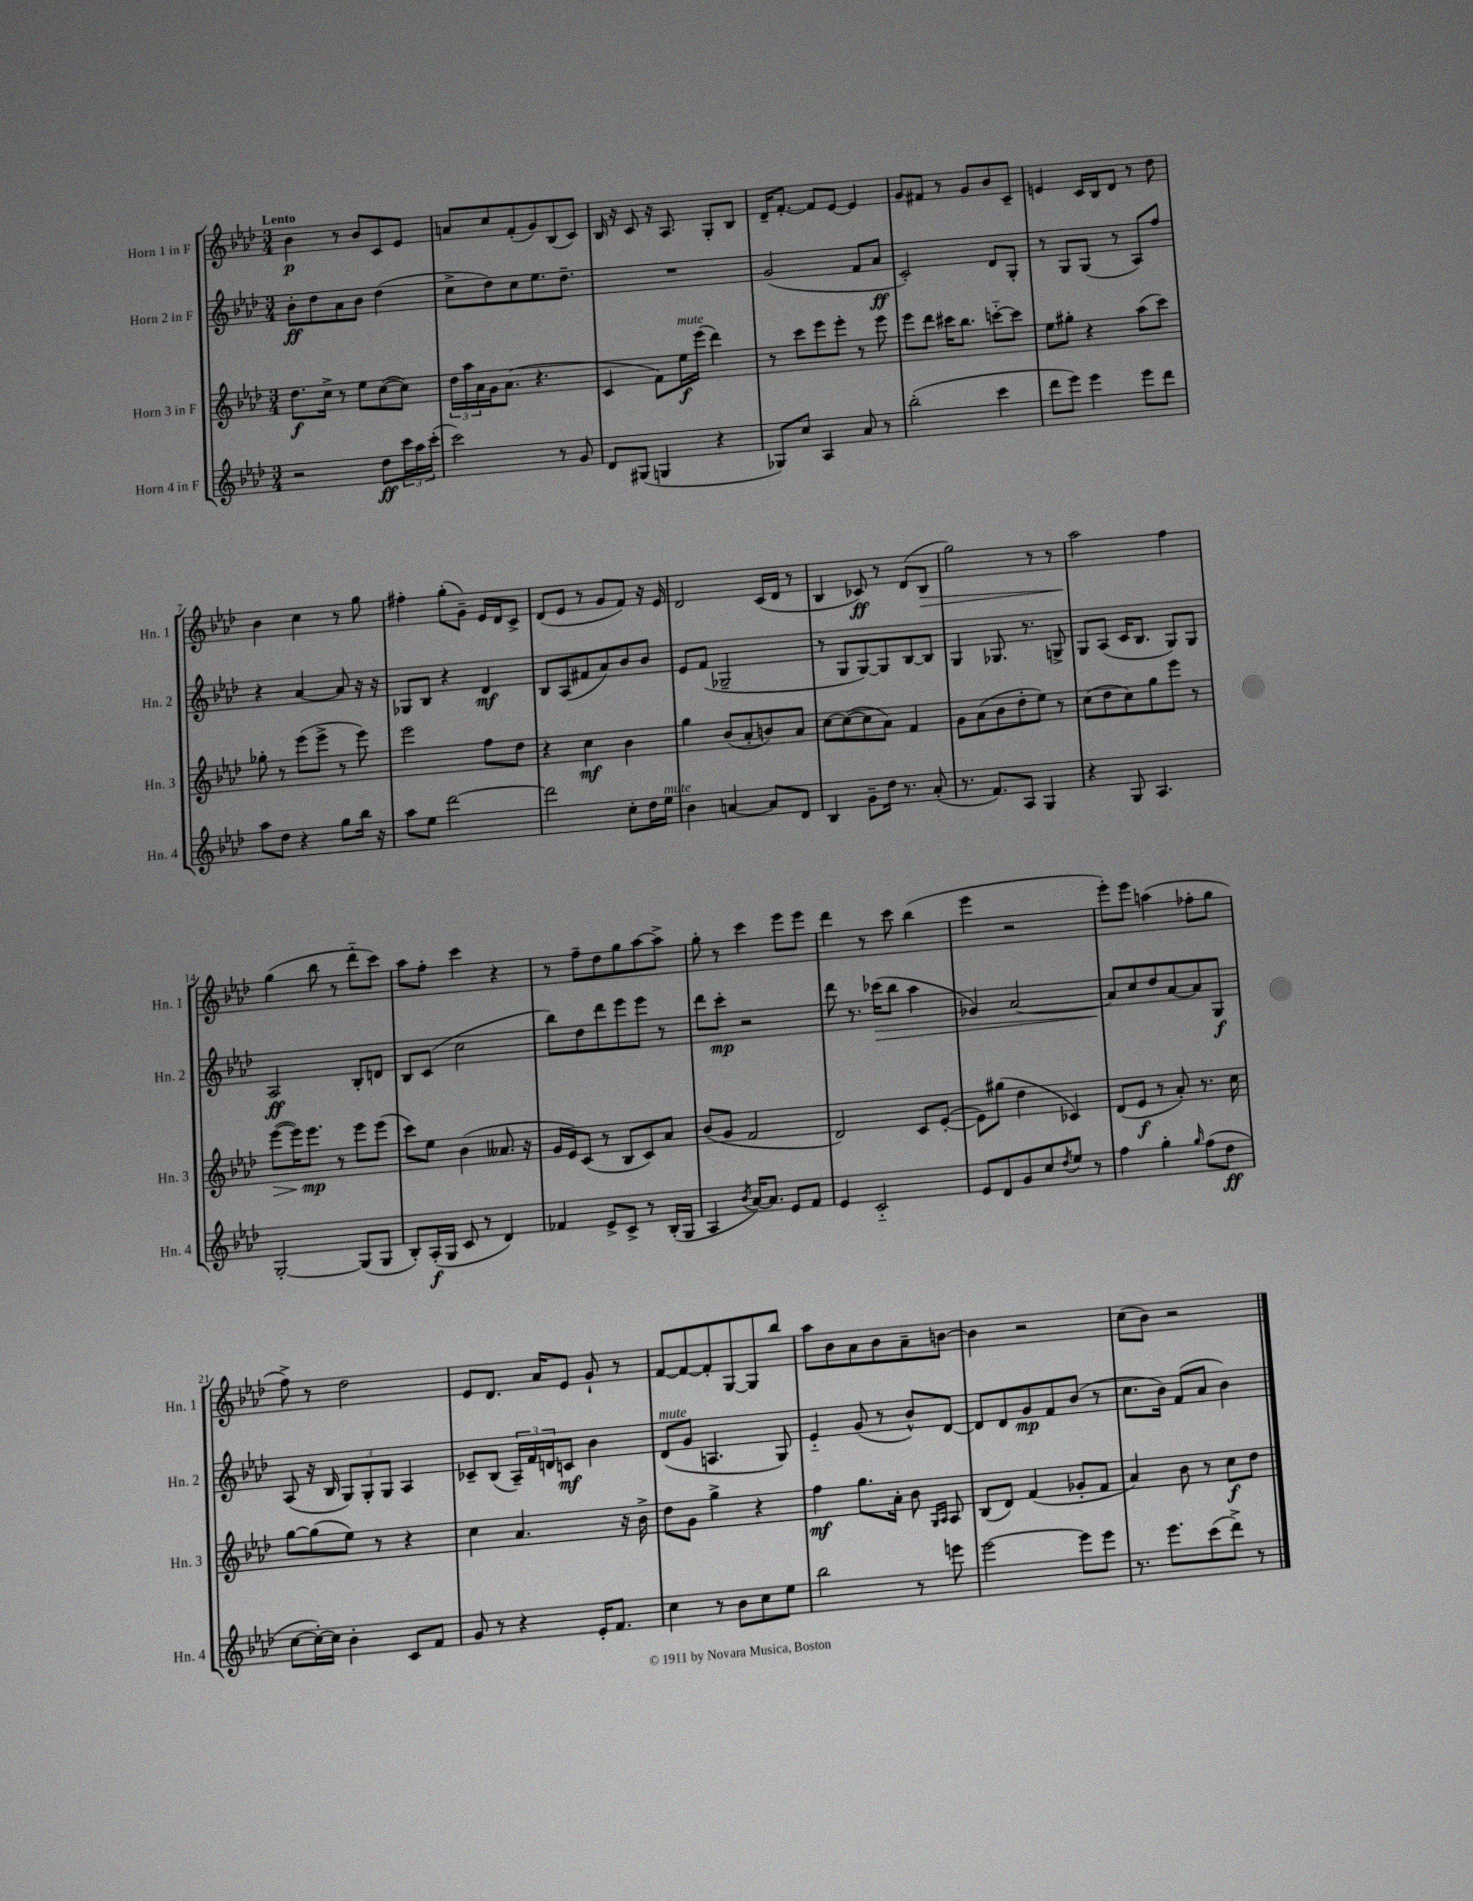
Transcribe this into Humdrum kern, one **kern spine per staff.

**kern	**kern	**kern	**kern
*staff4	*staff3	*staff2	*staff1
*clefG2	*clefG2	*clefG2	*clefG2
*k[b-e-a-d-]	*k[b-e-a-d-]	*k[b-e-a-d-]	*k[b-e-a-d-]
*M3/4	*M3/4	*M3/4	*M3/4
2r	8.dd-\L	8b-'\L	4b-\
.	.	8dd-\	.
.	16cc^\Jk	.	.
.	8r	8a-\	8r
.	8ee-\L	8b-\J	8b-/L
8dd-\L	([8cc\	(4dd-\	8c/
24ccc\L	8cc\]J)	.	8e-/J
24aa-\	.	.	.
(24ccc'\JJ	.	.	.
=	=	=	=
2ccc\)	24dd-\LL	8cc^\L	8a/L
.	24aa-\	.	.
.	24a-\	.	.
.	16g\J	8dd-\)	8cc/
.	(8.a-\J	.	.
.	.	8cc\	(8f'/
.	4.r	8.ee-\	8g/)
8r	.	.	(8B-/
.	.	8.dd-~\J	.
8g/	.	.	8c/J)
=	=	=	=
8d-/L	4c/	2.r	16B-/
.	.	.	16r
(8G#/J	.	.	8c/
4G/	8f\L)	.	16r
.	.	.	8.A-/
.	16ee-\L	.	.
.	(16eee-\JJ	.	.
4r	4ddd-\)	.	8G'/L
.	.	.	8B-/J
=	=	=	=
8G-/L)	8r	(2g/	16d-~/LK
.	.	.	[8.f'/J
8cc/J	8ccc\L	.	.
4A-/	8eee-\	.	8f/]L
.	8eee-'\J	.	[8e-/J
8a-/	8r	8f/L	4e-/]
8r	8eee-\	8a-/J	.
=	=	=	=
(2bb-'\	8eee-\L	2c'/)	8g/L
.	8ddd-\J	.	8f#/J
.	16ccc#\LK	.	8r
.	8.bb-\J	.	.
.	.	.	8g/L
4ccc\	[8ccc'~\L	8d-/L	8b-/
.	8ccc\]J	8G'/J	8c~/J
=	=	=	=
8ddd-\L	8ee-\L	8r	4e/
8eee-\J)	8gg#'\J	8G/L	.
4eee-\	4r	(8G/J	16c/LL
.	.	.	16B-/J
.	.	8r	8d-/J
8eee-\L	(8aa-\L	8A-/L)	8r
8ddd-\J	8ccc\J)	8ff/J	8dd-\
=	=	=	=
8aa-\L	8gg-'\	4r	4b-\
8dd-\J	8r	.	.
4r	(8eee-\L	[4a-/	4cc\
.	8eee-^\J	.	.
8gg\L	8r	8a-/]	8r
16bb-\Jk	8eee-\)	16r	8gg\
16r	.	16r	.
=	=	=	=
8aa-\L	2eee-\	8G-/L	4ff#'\
8ee-\J	.	8B-/J	.
[2ddd-\	.	4r	(8gg'\L
.	.	.	8g~\J)
.	8ff\L	4d-/	16e-/LL
.	.	.	16d-/J
.	8dd-\J	.	8c^/J
=	=	=	=
2ddd-\]	4r	8B-/L	(8d-/L
.	.	(8A-/	8e-/J
.	4cc\	8f#/	8r
.	.	8a-/)	8g/L
8cc'\L	4b-\	8b-/	8f/J)
16dd-\L	.	8b-/J	16r
16ee-\JJ	.	.	16e-/
=	=	=	=
4b-\	4gg\	8e-/L	2d-/
.	.	(8f/J	.
[4a/	(8b-/L	2G-~/	.
.	8a-'/	.	.
8a/]L	8b/)	.	(16c/LL
.	.	.	16d-/JJ
8d-/J	8a-/J	.	8r
=	=	=	=
4B-/	[8cc\L	8r	4B-/
.	(8cc\_	8G/L	.
8g~\L	8cc\]	[8G/)	8c-/)
16dd-\Jk	8a-\J)	8G/]	8r
8.r	.	.	.
.	4f/	[8B-/	(8d-/L
(8a-'/	.	8B-/]J	8B-/J
=	=	=	=
8.r	8g\L	4G/	2gg\)
.	(8a-\	.	.
8.f/L)	.	.	.
.	8b-\	8.G-/	.
8A-/J	8dd-'\	.	.
.	.	8.r	.
4G/	8ee-\J)	.	8r
.	8r	8G^/	8r
=	=	=	=
4r	(8cc\L	8G/L	2aa-\
.	8dd-\	(8A-/J	.
8G/	8cc\)	16c/LK	.
.	.	8.B-/J	.
4.A-/	8gg\	.	.
.	8eee-\J	8G/L)	4ff\
.	8r	8G/J	.
=	=	=	=
[2G'/	([8eee-\L	2A-/	(4gg\
.	16eee-\]K)	.	.
.	8.eee-\J	.	.
.	.	.	8bb-\
.	8r	.	8r
(8G/]L	8eee-\L	8B-'/L	8ddd-'~\L
8G/J	(8eee-\J	8d/J	8ccc\J)
=	=	=	=
8B-'/L)	8ccc\L)	8B-/L	8aa-\L
(16A-'/L	8ee-\J	(8c/J	8ff'\J
16G/JJ	.	.	.
8c/	(4b-\	2cc\	4ccc\
8r	.	.	.
4d-/)	8.a--/	.	4r
.	16r	.	.
=	=	=	=
4f-/	16g/LL	8bb-\L)	8r
.	16e-/J)	.	.
.	(8c/J	8dd-\	8ff~\L
8e-^/L	8r	8ddd-\	8dd-\
8c^/J	8B-/L	8eee-\	8gg\
8r	8c/)	8eee-\J	[8aa-\
(16B-'/LL	8a-/J	8r	8aa-^\]J
16G/JJ	.	.	.
=	=	=	=
4A-/	(8b-/L	8ddd-\L	8gg'\
.	8g/J	8ccc'\J	8r
8qb-/	.	.	.
[16a-/LK)	2f/	2r	4ccc\
8.a-/]J	.	.	.
8e-/L	.	.	8eee-\L
8f/J	.	.	8eee-\J
=	=	=	=
4e-/	2d-/)	8ddd-\	4ddd-\
.	.	8.r	.
2c'~/	.	.	8r
.	.	(16ccc-\LK	.
.	.	8bb-\J	8ccc\
.	8c/L	4aa-\	(4bb-\
.	([8e-'/J	.	.
=	=	=	=
8e-/L	8e-\]L)	4g-/)	4eee-\
8d-/	(8gg#\J	.	.
8g/	4dd-\	[2a-/	2r
8cc/	.	.	.
8qdd-/	.	.	.
8ee-/J	4c-/)	.	.
8r	.	.	.
=	=	=	=
4ff\	(8d-/L	8a-/]L	8eee-'\L)
.	8e-/J	8cc/	8eee-\J
4gg'\	8r	8dd-/	(4aa\
.	8a-'/)	[8a-/	.
16qqgg/	.	.	.
(8ff\L	8.r	8a-/]	8ff-'\L
8dd-\J	.	8G/J	8gg\J
.	16cc\	.	.
=	=	=	=
[8cc\L	[8gg\L	(8A-/	8ff^\)
16cc'\_L)	(8gg\]	16r	8r
16cc\]JJ	.	16B-/	.
4b-'\	8ee-\J)	12G/L)	2dd-\
.	.	12G'/	.
.	8r	.	.
.	.	12G/J	.
8c/L	4r	4A-/	.
8f/J	.	.	.
=	=	=	=
8g/	4cc\	8c-~/L	8e-/L
8r	.	(8B-/J	8.d-/J
4r	4.a-/	24A-~/LL)	.
.	.	24f/	.
.	.	.	16a-/LK
.	.	24d/J	.
.	.	8c/J	8e-/J
16e-'/LK	.	4b-\	8g`/
8.f/J	.	.	.
.	16r	.	8r
.	16b-^\	.	.
=	=	=	=
4cc\	8dd-\L	(8d-/L	[8f/L
.	8g\J	8g/J	8f/_
8r	4gg^\	4.A/	8f'/]
8b-\L	.	.	[8G/
8cc\	4r	.	8G/]
8ee-\J	.	8G/)	8bb-/J
=	=	=	=
2bb-\	4ff\	4e-'~/	8aa-\L
.	.	.	8b-\
.	8.gg\L	(8g/	8a-\
.	.	8r	8b-\
.	16a-'\Jk	.	.
8r	8b-\	8b-^^/L)	8a-~\
.	16qqG/LL	.	.
.	16qqA-/JJ	.	.
8eee\	8A-/	[8d-/J	[8b\J
=	=	=	=
[2eee-\	(8B-/L	8d-/]L	4b\]
.	8d-/J)	8d-/	.
.	(4f/	8g/	2r
.	.	8f/	.
8eee-\]L	8g-'/L	(8b-/J	.
8eee-\J	8f/J	8r	.
=	=	=	=
8.r	4a-/)	8.cc\L	(8cc\L
.	.	.	8b-\J)
8.eee-\L	.	16b-\Jk)	.
.	8b-\	(8f/L	2r
(8ccc\	8r	8a-/J	.
8ddd-^\J)	8cc\L	4b-\)	.
8r	8dd-\J	.	.
==	==	==	==
*-	*-	*-	*-
